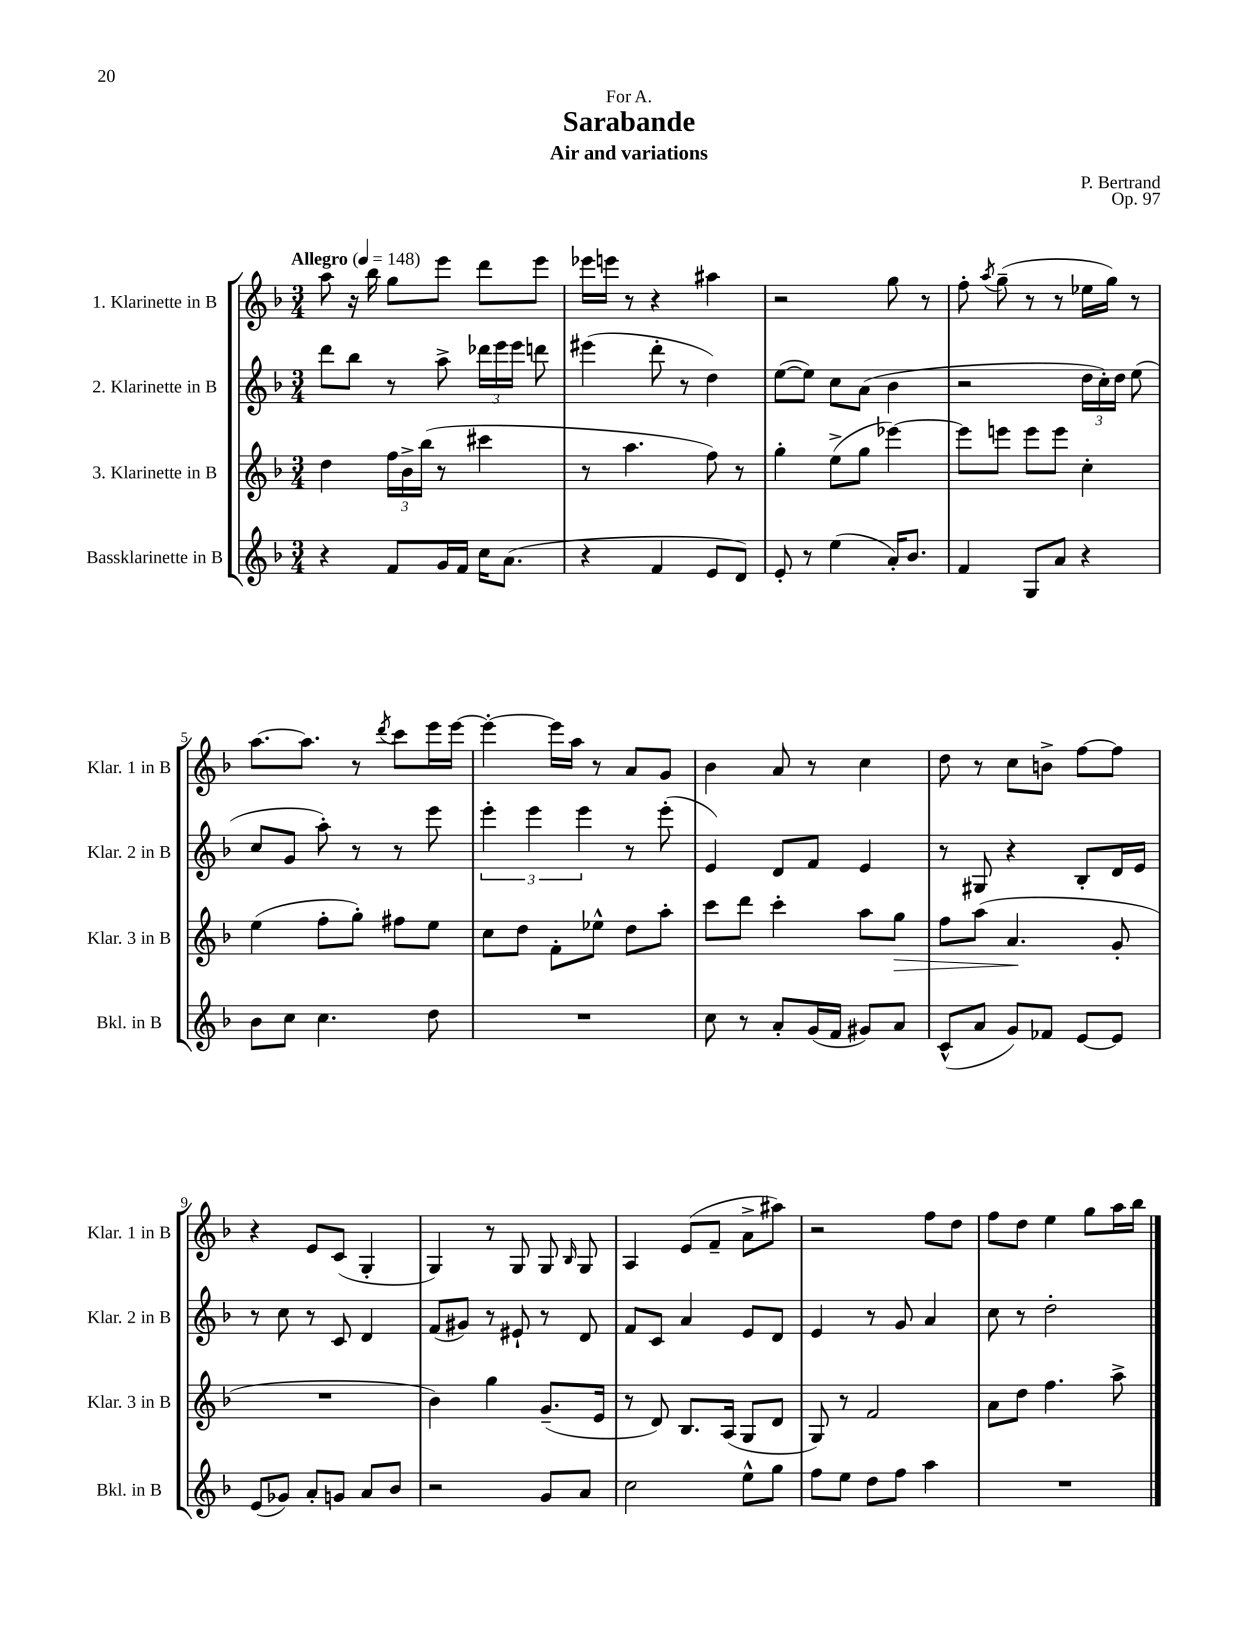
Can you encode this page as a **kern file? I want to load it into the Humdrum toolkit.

**kern	**kern	**kern	**kern
*staff4	*staff3	*staff2	*staff1
*clefG2	*clefG2	*clefG2	*clefG2
*k[b-]	*k[b-]	*k[b-]	*k[b-]
*M3/4	*M3/4	*M3/4	*M3/4
*MM148	*MM148	*MM148	*MM148
4r	4dd	8ddd	8aa
.	.	8bb-	16r
.	.	.	16bb-
8f	24ff	8r	8gg
.	24b-^	.	.
.	(24bb-	.	.
16g	8r	8aa^	8eee
16f	.	.	.
16cc	4ccc#	24ddd-	8ddd
.	.	24eee	.
(8.a	.	.	.
.	.	24eee	.
.	.	8ddd	8eee
=	=	=	=
4r	8r	(4eee#	16eee-
.	.	.	16eee
.	4.aa	.	8r
4f	.	8ddd'	4r
.	.	8r	.
8e	8ff)	4dd)	4aa#
8d)	8r	.	.
=	=	=	=
8e'	4gg'	([8ee	2r
8r	.	8ee])	.
(4ee	(8ee^	8cc	.
.	8gg	(8a	.
16a')	[4eee-)	4b-	8gg
8.b-	.	.	.
.	.	.	8r
=	=	=	=
4f	8eee-]	2r	8ff'
.	.	.	8qaa
.	8eee	.	(8gg~
8G	8eee	.	8r
8a	8eee	.	8r
4r	4cc'	24dd	16ee-
.	.	24cc')	.
.	.	.	16gg)
.	.	24dd	.
.	.	(8ee	8r
=	=	=	=
8b-	(4ee	8cc	[8.aa
8cc	.	8g	.
.	.	.	8.aa]
4.cc	8ff'	8aa')	.
.	8gg')	8r	8r
.	.	.	8qddd
.	8ff#	8r	8ccc
8dd	8ee	8eee	16eee
.	.	.	[16eee
=	=	=	=
2.r	8cc	6eee'	4eee'_
.	8dd	.	.
.	.	6eee	.
.	8f'	.	16eee]
.	.	.	16aa
.	.	6eee	.
.	8ee-^^	.	8r
.	8dd	8r	8a
.	8aa'	(8eee'	8g
=	=	=	=
8cc	8ccc	4e)	4b-
8r	8ddd	.	.
8a'	4ccc'	8d	8a
(16g	.	8f	8r
16f	.	.	.
8g#)	8aa	4e	4cc
8a	8gg	.	.
=	=	=	=
(8c^^	8ff	8r	8dd
8a	(8aa	8G#	8r
8g)	4.a	4r	8cc
8f-	.	.	8b^
[8e	.	8B-'	[8ff
8e]	8g'	16d	8ff]
.	.	16e	.
=	=	=	=
(8e	2.r	8r	4r
8g-)	.	8cc	.
8a'	.	8r	8e
8g	.	8c	(8c
8a	.	4d	4G'
8b-	.	.	.
=	=	=	=
2r	4b-)	(8f	4G)
.	.	8g#)	.
.	4gg	8r	8r
.	.	8e#`	8G
8g	(8.g~	8r	8G
.	.	.	16qqB-
8a	.	8d	8G
.	16e	.	.
=	=	=	=
2cc	8r	8f	4A
.	8d)	8c	.
.	8.B-	4a	(8e
.	.	.	8f~
.	(16A	.	.
8ee^^	8G	8e	8a^
8gg	8d	8d	8aa#)
=	=	=	=
8ff	8G)	4e	2r
8ee	8r	.	.
8dd	2f	8r	.
8ff	.	8g	.
4aa	.	4a	8ff
.	.	.	8dd
=	=	=	=
2.r	8a	8cc	8ff
.	8dd	8r	8dd
.	4.ff	2dd'	4ee
.	.	.	8gg
.	8aa^	.	16aa
.	.	.	16bb-
==	==	==	==
*-	*-	*-	*-
